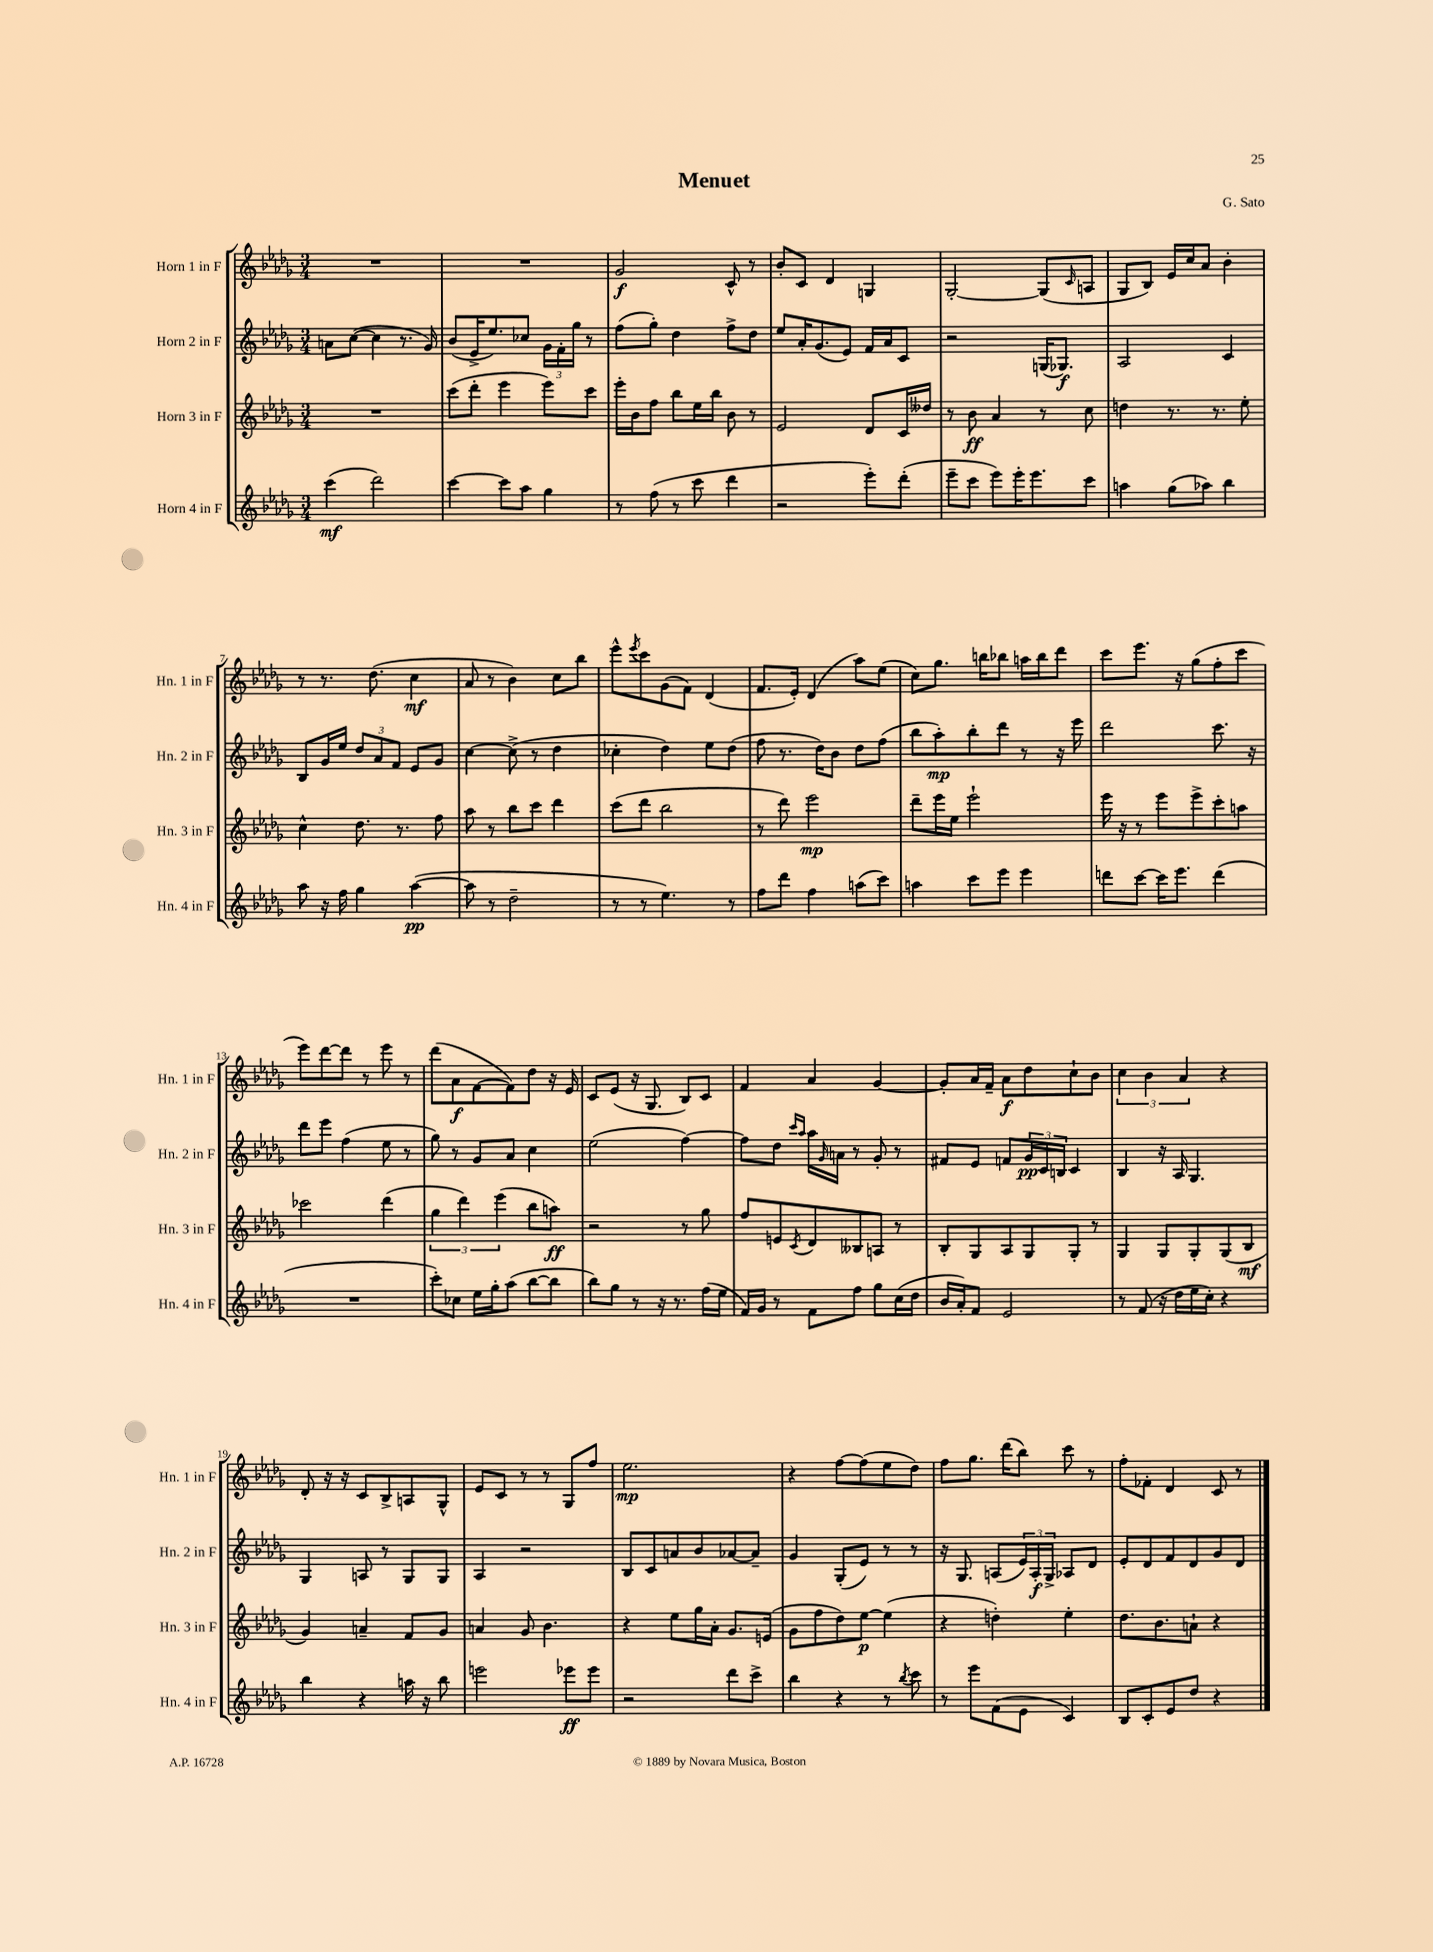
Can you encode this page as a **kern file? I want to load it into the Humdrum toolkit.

**kern	**kern	**kern	**kern
*staff4	*staff3	*staff2	*staff1
*clefG2	*clefG2	*clefG2	*clefG2
*k[b-e-a-d-g-]	*k[b-e-a-d-g-]	*k[b-e-a-d-g-]	*k[b-e-a-d-g-]
*M3/4	*M3/4	*M3/4	*M3/4
(4ccc	2.r	8a	2.r
.	.	([8cc	.
2ddd-)	.	4cc]	.
.	.	8.r	.
.	.	16g-)	.
=	=	=	=
[4ccc	(8ccc	(8b-	2.r
.	8ddd-'	16e-^	.
.	.	8.ee-)	.
8ccc]	4eee-	.	.
8aa-	.	8cc-	.
4gg-	8eee-)	24g-	.
.	.	24f'	.
.	.	24gg-	.
.	8ccc	8r	.
=	=	=	=
8r	16eee-'	(8ff	2g-
.	16b-	.	.
(8ff	8ff	8gg-')	.
8r	8bb-	4dd-	.
8ccc	16ee-	.	.
.	16bb-	.	.
4ddd-	8b-	8ff^	8c^^
.	8r	8dd-	8r
=	=	=	=
2r	2e-	8ee-	8b-'
.	.	16a-'	8c
.	.	(8.g-	.
.	.	.	4d-
.	.	8e-)	.
8eee-')	8d-	16f	4G
.	.	16a-	.
(8ddd-'	16c	8c	.
.	16dd--	.	.
=	=	=	=
8eee-~	8r	2r	[2G-'
8ccc	8b-	.	.
8eee-)	4a-	.	.
16eee-'	.	.	.
8.eee-	.	.	.
.	8r	(16G	(8G-]
.	.	8.G-)	.
.	.	.	16qqc
8ccc	8cc	.	8A
=	=	=	=
4aa	4dd	2A-	8G-
.	.	.	8B-)
(8gg-	8.r	.	16e-
.	.	.	16cc
8aa-)	.	.	8a-
.	8.r	.	.
4bb-	.	4c	4b-'
.	8ee-'	.	.
=	=	=	=
8aa-	4cc^^	8B-	8r
16r	.	16g-	8.r
16ff	.	16ee-	.
4gg-	8.dd-	12dd-	.
.	.	.	(8.dd-
.	.	12a-	.
.	.	12f	.
.	8.r	.	.
([4aa-	.	8e-	4cc
.	8ff	8g-	.
=	=	=	=
8aa-]	8aa-	[4cc	8a-
8r	8r	.	8r
2dd-~	8bb-	(8cc^]	4b-)
.	8ccc	8r	.
.	4ddd-	4dd-	8cc
.	.	.	8bb-
=	=	=	=
8r	(8ccc	4cc-'	8eee-^^
.	.	.	8qeee-
8r	8ddd-	.	8ccc
4.ee-)	2bb-	4dd-)	(8g-
.	.	.	8f)
.	.	8ee-	(4d-
8r	.	(8dd-	.
=	=	=	=
8ff	8r	8ff	8.f
8ddd-	8ddd-)	8.r	.
.	.	.	16e-')
4ff	2eee-	.	(4d-
.	.	16dd-)	.
.	.	8b-	.
(8aa	.	8dd-	8aa-)
8ccc)	.	(8ff	(8ee-
=	=	=	=
4aa	8ddd-~	8bb-	8cc)
.	16eee-	8aa-')	8.gg-
.	16ee-	.	.
8ccc	2eee-`	8bb-'	.
.	.	.	16bb
8eee-	.	8ddd-	8bb-
4eee-	.	8r	16aa
.	.	.	16bb-
.	.	16r	8ddd-
.	.	16eee-	.
=	=	=	=
8ddd	16eee-	2ddd-	8ccc
.	16r	.	.
[8ccc	8r	.	8.eee-
16ccc]	8eee-	.	.
8.eee-	.	.	16r
.	8eee-^	.	(8gg-
(4ddd	8ccc'	8.ccc	8ff'
.	8aa	.	8ccc
.	.	16r	.
=	=	=	=
2.r	2ccc-	8ddd-	8eee-)
.	.	8eee-	[8ddd-
.	.	(4ff	8ddd-]
.	.	.	8r
.	(4ddd-	8ee-	8eee-
.	.	8r	8r
=	=	=	=
8ccc')	6gg-	8gg-)	(8ddd-
8cc-	.	8r	8a-
.	6ddd-)	.	.
16ee-	.	8g-	[8f
16gg-'	.	.	.
.	(6eee-	.	.
(8aa-	.	8a-	8f])
[8bb-	8bb-	4cc	8dd-
8bb-]	8aa)	.	16r
.	.	.	16e-
=	=	=	=
8bb-)	2r	(2ee-	8c
8gg-	.	.	(8e-
8r	.	.	16r
.	.	.	8.G-
16r	.	.	.
8.r	.	.	.
.	8r	[4ff)	8B-)
(16ff	8gg-	.	8c
16ee-	.	.	.
=	=	=	=
16f)	8ff	8ff]	4f
16g-	.	.	.
8r	8e	8dd-	.
.	.	16qqccc	.
.	8qc	16qqaa-	.
8f	8d-	16aa-	4a-
.	.	16qqg-	.
.	.	16a	.
8ff	8B--	8r	.
8gg-	8A	8g-'	[4g-
(16cc	8r	8r	.
16dd-	.	.	.
=	=	=	=
16b-	8B-'	8f#	8g-']
16a-')	.	.	.
8f	8G-	8e-	16a-
.	.	.	16f~
2e-	8A-	8f	8a-
.	8G-	24g-	8dd-
.	.	24c	.
.	.	24B	.
.	8G-'	4c	8cc`
.	8r	.	8b-
=	=	=	=
8r	4G-	4B-	6cc
(8f	.	.	.
.	.	.	6b-
16r	8G-	16r	.
16dd-	.	16A-	.
.	.	.	6a-
16ee-	8G-'	4.G-	.
16cc')	.	.	.
4r	(8G-	.	4r
.	8B-	.	.
=	=	=	=
4bb-	4g-)	4G-	8d-'
.	.	.	16r
.	.	.	16r
4r	4a~	8A	8c
.	.	8r	8B-^
16aa	8f	8G-	8A
16r	.	.	.
8bb-	8g-	8G-	8G-^^
=	=	=	=
2eee	4a	4A-	8e-
.	.	.	8c
.	8g-	2r	8r
.	4.b-	.	8r
8eee-	.	.	8G-
8eee-	.	.	8ff
=	=	=	=
2r	4r	8B-	2.ee-
.	.	8c	.
.	8ee-	8a	.
.	16gg-	8b-	.
.	16a-'	.	.
8ddd-	8.g-	[8a-	.
8ccc^	.	8a-~]	.
.	(16e	.	.
=	=	=	=
4bb-	8g-	4g-	4r
.	8ff	.	.
4r	8dd-)	(8G-'	[8ff
.	[8ee-	8e-)	(8ff]
8r	(4ee-]	8r	8ee-
8qbb-	.	.	.
8ccc	.	8r	8dd-)
=	=	=	=
8r	4r	16r	8ff
.	.	8.G-	.
8eee-	.	.	8.gg-
(8f	4dd')	(8A	.
.	.	.	(16ddd-
8e-	.	24e-)	8bb-)
.	.	24A'	.
.	.	24G-^	.
4c)	4ee-'	8A-	8ccc
.	.	8d-	8r
=	=	=	=
8B-	8.dd-	8e-'	8ff'
8c'	.	8d-	8f-'
.	8.b-	.	.
8e-	.	8f	4d-
8dd-	8a`	8d-	.
4r	4r	8g-	8c
.	.	8d-	8r
==	==	==	==
*-	*-	*-	*-
